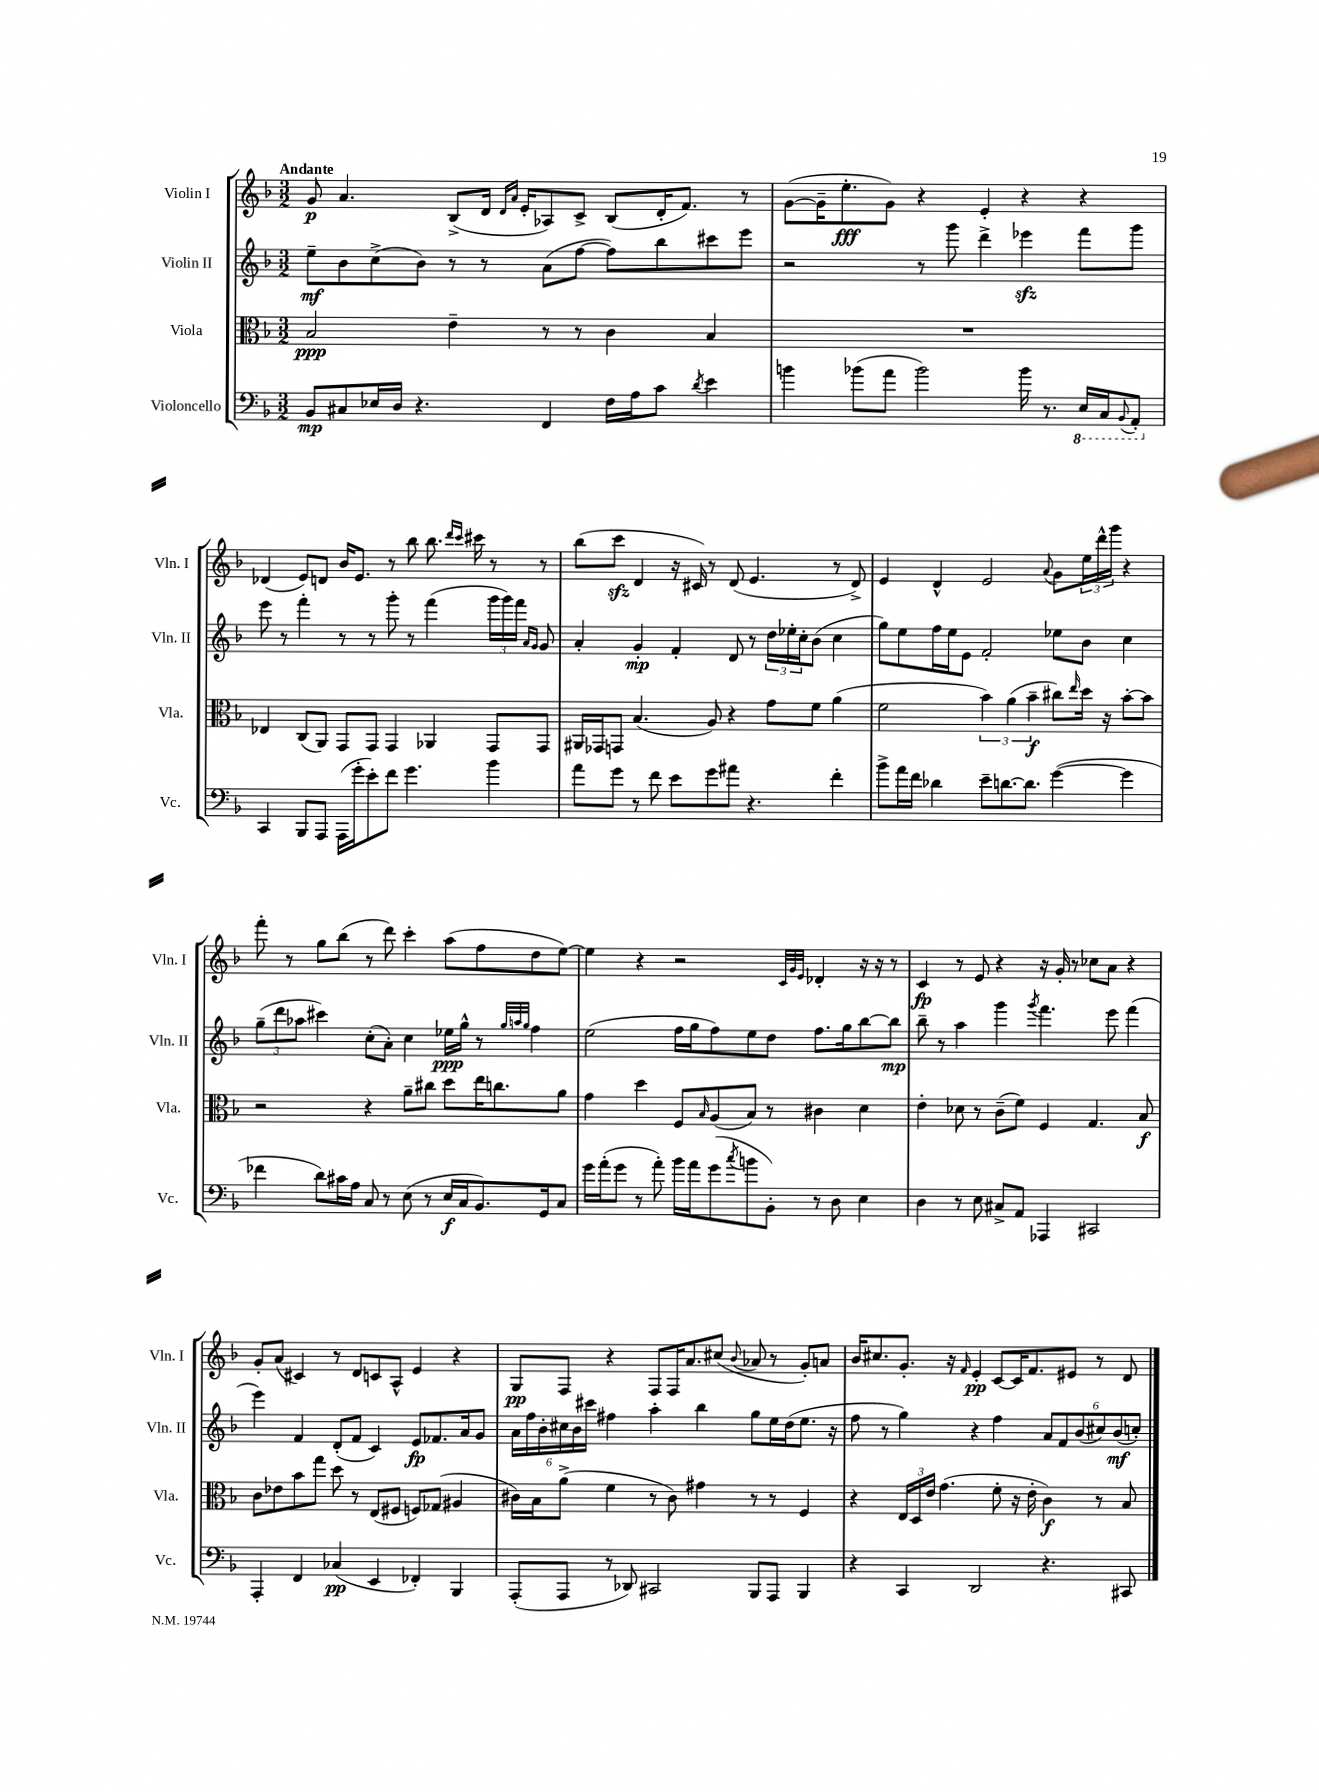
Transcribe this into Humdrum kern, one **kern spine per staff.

**kern	**dynam	**kern	**dynam	**kern	**dynam	**kern	**dynam
*part4	*part4	*part3	*part3	*part2	*part2	*part1	*part1
*staff4	*staff4	*staff3	*staff3	*staff2	*staff2	*staff1	*staff1
*I"Violoncello	*	*I"Viola	*	*I"Violin II	*	*I"Violin I	*
*I'Vc.	*	*I'Vla.	*	*I'Vln. II	*	*I'Vln. I	*
*clefF4	*	*clefC3	*	*clefG2	*	*clefG2	*
*k[b-]	*	*k[b-]	*	*k[b-]	*	*k[b-]	*
*M3/2	*	*M3/2	*	*M3/2	*	*M3/2	*
=1	=1	=1	=1	=1	=1	=1	=1
!	!	!	!	!	!	!LO:TX:a:B:t=Andante	!
8BB-/L	mp	2B-/	ppp	8ee~\L	mf	8g/	p
8C#X/	.	.	.	8b-\	.	4.a/	.
16E-X/L	.	.	.	(8cc^\	.	.	.
16D/JJ	.	.	.	.	.	.	.
4.r	.	.	.	8b-\J)	.	.	.
.	.	4e~\	.	8r	.	(8B-^/L	.
.	.	.	.	8r	.	16d/Jk	.
.	.	.	.	.	.	16qqd/LL	.
.	.	.	.	.	.	16qqa/JJ	.
.	.	.	.	.	.	16e'/KL	.
4FF/	.	8r	.	(8a\L	.	8A-X/)	.
.	.	8r	.	[8ff\J	.	8c^/J	.
16F\LL	.	4c\	.	8ff\L])	.	(8B-/L	.
16A\J	.	.	.	.	.	.	.
8c\J	.	.	.	8bb-\	.	16d'/K	.
.	.	.	.	.	.	8.f/J)	.
8qd/	.	.	.	.	.	.	.
4e\	.	4B-/	.	8ccc#X\	.	.	.
.	.	.	.	8eee\J	.	8r	.
=2	=2	=2	=2	=2	=2	=2	=2
4bn\	.	1.r	.	2r	.	([8g\L	.
.	.	.	.	.	.	16g~\K]	.
.	.	.	.	.	.	8.ee'\	fff
(8b-X\L	.	.	.	.	.	.	.
8a\J	.	.	.	.	.	8g\J)	.
2b-\)	.	.	.	8r	.	4r	.
.	.	.	.	8ggg\	.	.	.
.	.	.	.	4ddd^\	.	4e'/	.
16b-\	.	.	.	4eee-Xzz\	.	4r	.
8.r	.	.	.	.	.	.	.
*8ba	*	*	*	*	*	*	*
16EE/LL	.	.	.	8fff\L	.	4r	.
16CC/J	.	.	.	.	.	.	.
8qqBBB-/	.	.	.	.	.	.	.
8AAA'/J	.	.	.	8ggg\J	.	.	.
!!LO:LB:g=z
=3	=3	=3	=3	=3	=3	=3	=3
*X8ba	*	*	*	*	*	*	*
4CC/	.	4E-X/	.	8eee\	.	(4d-X/	.
.	.	.	.	8r	.	.	.
8BBB-/L	.	(8C/L	.	4fff'\	.	8e/L)	.
8AAA/J	.	8AA/J)	.	.	.	8dn/J	.
(16AAA\LL	.	8GG/L	.	8r	.	16b-/KL	.
16g'\J	.	.	.	.	.	8.e/J	.
8e'\)	.	8GG/J	.	8r	.	.	.
8f\J	.	4GG/	.	8ggg'\	.	8r	.
4.g\	.	.	.	8r	.	8bb-\	.
.	.	4AA-X/	.	(4fff\	.	8.bb-\	.
.	.	.	.	.	.	16qqddd/LL	.
.	.	.	.	.	.	16qqccc/JJ	.
.	.	.	.	.	.	16ccc#X\	.
4b-\	.	8GG/L	.	24ggg\LL	.	8r	.
.	.	.	.	24ggg\)	.	.	.
.	.	.	.	24fff\JJ	.	.	.
.	.	.	.	16qqa/LL	.	.	.
.	.	.	.	16qqg/JJ	.	.	.
.	.	8GG/J	.	8g/	.	8r	.
=4	=4	=4	=4	=4	=4	=4	=4
8a\L	.	16AA#X/LL	.	4a'/	.	(8bb-\L	.
.	.	16GG-X/J	.	.	.	.	.
8g\J	.	8GGn/J	.	.	.	8ccczz\J	.
8r	.	(4.B-/	.	4g'/	mp	4d/	.
8f\	.	.	.	.	.	.	.
8e\L	.	.	.	4f'/	.	16r	.
.	.	.	.	.	.	16c#X/)	.
8g\	.	8A/)	.	.	.	8r	.
8a#X\J	.	4r	.	8d/	.	(8d/	.
4.r	.	.	.	8r	.	4.e/	.
.	.	8g\L	.	24dd\LL	.	.	.
.	.	.	.	24ee-X'\	.	.	.
.	.	.	.	24cc'\J	.	.	.
.	.	8f\J	.	(8b-\J	.	.	.
4f'\	.	(4a\	.	4cc\	.	8r	.
.	.	.	.	.	.	8d^/)	.
=5	=5	=5	=5	=5	=5	=5	=5
8b-^\L	.	2f\	.	8gg\L)	.	4e/	.
16a\L	.	.	.	8ee\	.	.	.
16f\JJ	.	.	.	.	.	.	.
4d-X\	.	.	.	16ff\L	.	4d^^/	.
.	.	.	.	16ee\J	.	.	.
.	.	.	.	8e\J	.	.	.
8e~\L	.	6b-\)	.	2f'/	.	2e/	.
[8.dn\	.	.	.	.	.	.	.
.	.	(6a\	.	.	.	.	.
8.d\J]	.	.	.	.	.	.	.
.	.	6b-~\	f	.	.	.	.
.	.	.	.	.	.	8qqa/	.
([4g\	.	8cc#X\L)	.	8ee-X\L	.	8g\L	.
.	.	16qqee/	.	.	.	.	.
.	.	16dd\Jk	.	8b-\J	.	24ee\L	.
.	.	.	.	.	.	24ddd^^\	.
.	.	16r	.	.	.	.	.
.	.	.	.	.	.	24ggg\JJ	.
4g\]	.	[8b-'\L	.	4cc\	.	4r	.
.	.	8b-\J]	.	.	.	.	.
!!LO:LB:g=z
=6	=6	=6	=6	=6	=6	=6	=6
4f-X\	.	2r	.	(12gg~\L	.	8fff'\	.
.	.	.	.	12ddd\	.	.	.
.	.	.	.	.	.	8r	.
.	.	.	.	12aa-X\J	.	.	.
8d\L)	.	.	.	4ccc#X\)	.	8gg\L	.
16c#X\L	.	.	.	.	.	(8bb-\J	.
16A\JJ	.	.	.	.	.	.	.
8C/	.	4r	.	(8cc'\L	.	8r	.
8r	.	.	.	8a'\J)	.	8ddd\)	.
(8E\	.	8a~\L	.	4cc\	.	4ccc'\	.
8r	.	8cc#X\J	.	.	.	.	.
16E/LL	f	8dd\L	.	16ee-X\LL	ppp	(8aa\L	.
16C/J	.	.	.	16gg^^\JJ	.	.	.
8.BB-/)	.	16ee\K	.	8r	.	8ff\	.
.	.	8.ccn\	.	.	.	.	.
.	.	.	.	32qqgg/LLL	.	.	.
.	.	.	.	32qqaan/	.	.	.
.	.	.	.	32qqgg/JJJ	.	.	.
.	.	.	.	4ff\	.	8dd\	.
16GG/k	.	.	.	.	.	.	.
8C/J	.	8a\J	.	.	.	[8ee\J)	.
=7	=7	=7	=7	=7	=7	=7	=7
16g\LL	.	4g\	.	(2ee\	.	4ee\]	.
(16a'\J	.	.	.	.	.	.	.
8g\J	.	.	.	.	.	.	.
8r	.	4dd\	.	.	.	4r	.
8a'\)	.	.	.	.	.	.	.
16b-\LL	.	8F/L	.	16ff\LL	.	2r	.
16a\J	.	.	.	16gg\J	.	.	.
.	.	16qqB-/	.	.	.	.	.
(8g\	.	(8A/	.	8ff\)	.	.	.
8qcc/	.	.	.	.	.	.	.
8bn\	.	8B-/J)	.	8ee\	.	.	.
8BB-'\J)	.	8r	.	8dd\J	.	.	.
.	.	.	.	.	.	32qqc/LLL	.
.	.	.	.	.	.	32qqg/	.
.	.	.	.	.	.	32qqe/JJJ	.
8r	.	4c#X\	.	8.ff\L	.	4d-X'/	.
8D\	.	.	.	.	.	.	.
.	.	.	.	16gg\k	.	.	.
4E\	.	4d\	.	[8bb-\	.	16r	.
.	.	.	.	.	.	16r	.
.	.	.	.	8bb-\J]	mp	8r	.
=8	=8	=8	=8	=8	=8	=8	=8
4D\	.	4e'\	.	8bb-~\	.	4c/	fp
.	.	.	.	8r	.	.	.
8r	.	8d-X\	.	4aa\	.	8r	.
8E\	.	8r	.	.	.	8e/	.
8C#X^/L	.	(8c~\L	.	4ggg\	.	4r	.
8AA/J	.	8f\J)	.	.	.	.	.
.	.	.	.	8qggg/	.	.	.
4AAA-X/	.	4F/	.	4.fff\	.	16r	.
.	.	.	.	.	.	16g'/	.
.	.	.	.	.	.	8r	.
2CC#X/	.	4.G/	.	.	.	8cc-X\L	.
.	.	.	.	8eee\	.	8a\J	.
.	.	.	.	(4fff\	.	4r	.
.	.	8B-/	f	.	.	.	.
!!LO:LB:g=z
=9	=9	=9	=9	=9	=9	=9	=9
4AAA'/	.	8c\L	.	4eee\)	.	8g'/L	.
.	.	8e-X\	.	.	.	(8a/J	.
4FF/	.	8b-\	.	4f/	.	4c#X/)	.
.	.	8gg\J	.	.	.	.	.
(4C-X/	pp	8dd\	.	(8d'/L	.	8r	.
.	.	8r	.	8f/J	.	8d/L	.
4EE/	.	(8E/L	.	4c/)	.	8cn/	.
.	.	8F#X/J	.	.	.	8A^^/J	.
4FF-X'/)	.	8Fn/L)	.	8e/L	fp	4e/	.
.	.	(8G-X/J	.	8.f-X/	.	.	.
4BBB-/	.	4A#X/	.	.	.	4r	.
.	.	.	.	16a/k	.	.	.
.	.	.	.	8g/J	.	.	.
=10	=10	=10	=10	=10	=10	=10	=10
(8AAA'/L	.	16c#X\LL)	.	24a\LL	.	8G/L	pp
.	.	.	.	24ff\	.	.	.
.	.	16B-\J	.	.	.	.	.
.	.	.	.	24b-'\	.	.	.
8AAA/J	.	(8a^\J	.	24cc#X\	.	8F/J	.
.	.	.	.	24b-\	.	.	.
.	.	.	.	24ccc#X\JJ	.	.	.
8r	.	4f\	.	4ff#X\	.	4r	.
8DD-X/)	.	.	.	.	.	.	.
2CC#X/	.	8r	.	4aa'\	.	8F/L	.
.	.	8c#\)	.	.	.	16F/K	.
.	.	.	.	.	.	8.a/	.
.	.	4g#X\	.	4bb-\	.	.	.
.	.	.	.	.	.	(8cc#X/J	.
.	.	.	.	.	.	8qqb-/	.
8BBB-/L	.	8r	.	8gg\L	.	8a-X/	.
8AAA/J	.	8r	.	16ee\L	.	8r	.
.	.	.	.	(16dd\J	.	.	.
4BBB-/	.	4F/	.	8.ee\J	.	8g'/L)	.
.	.	.	.	.	.	8an/J	.
.	.	.	.	16r	.	.	.
=11	=11	=11	=11	=11	=11	=11	=11
4r	.	4r	.	8ff\	.	16b-/KL	.
.	.	.	.	.	.	8.cc#X/	.
.	.	.	.	8r	.	.	.
4CC/	.	24E/LL	.	4gg\)	.	8.g'/J	.
.	.	24D/	.	.	.	.	.
.	.	24e/JJ	.	.	.	.	.
.	.	(4.g\	.	.	.	.	.
.	.	.	.	.	.	16r	.
.	.	.	.	.	.	16qqf/	.
2DD/	.	.	.	4r	.	4e'/	pp
.	.	8f'\	.	4ff\	.	[8c/L	.
.	.	16r	.	.	.	16c/K]	.
.	.	16e'\	.	.	.	8.f/	.
4.r	.	4c\)	f	12a/L	.	.	.
.	.	.	.	12f/	.	.	.
.	.	.	.	.	.	8e#X/J	.
.	.	.	.	(12b-/	.	.	.
.	.	8r	.	12cc#X/)	.	8r	.
.	.	.	.	(12b-/	mf	.	.
8CC#X/	.	8B-/	.	.	.	8d/	.
.	.	.	.	12ccn'/J)	.	.	.
==	==	==	==	==	==	==	==
*-	*-	*-	*-	*-	*-	*-	*-
